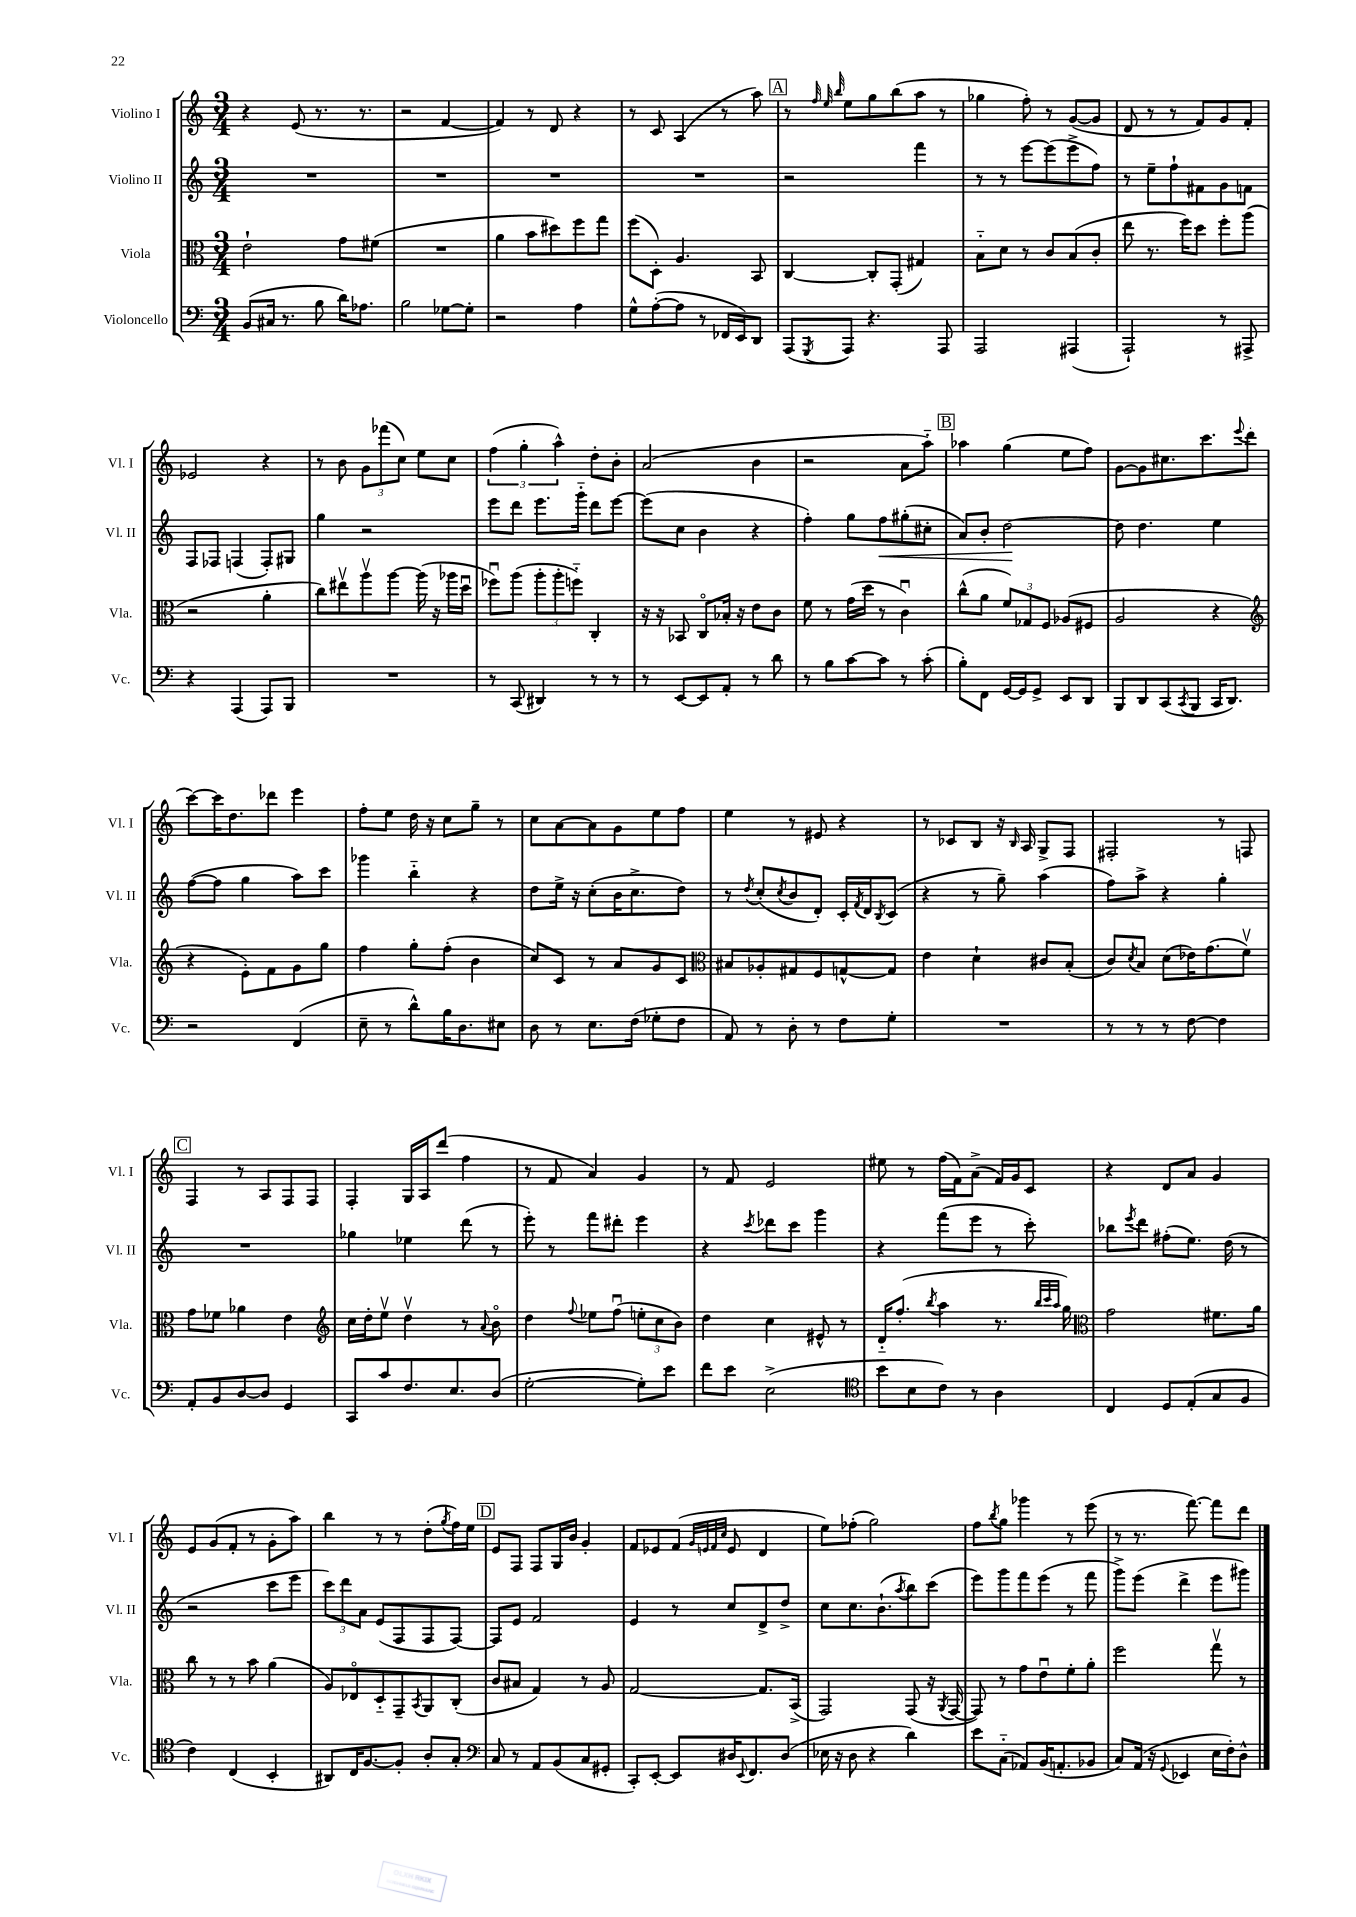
<<
\new StaffGroup <<
\new Staff = "s0" \with { instrumentName = "Violino I" shortInstrumentName = "Vl. I" } {
    \clef treble \key c \major \numericTimeSignature \time 3/4
    r4 e'8( r8. r8. |
    r2 f'4~ |
    f'4) r8 d'8 r4 |
    r8 c'8 a4( r8 a''8) |
    \mark \markup { \box "A" } r8 \grace { f''32 e''32 b''32 } e''8 g''8 b''8( a''8 r8 |
    ges''4 f''8-.) r8 g'8~( g'8 |
    d'8 r8 r8 f'8) g'8 f'8-. |
    ees'2 r4 |
    r8 b'8 \tuplet 3/2 { g'8 fes'''8( c''8) } e''8 c''8 |
    \tuplet 3/2 { f''4( g''4-. a''4-^) } d''8-. b'8-. |
    a'2( b'4 |
    r2 a'8 a''8-_) |
    \mark \markup { \box "B" } aes''4 g''4( e''8 f''8) |
    g'8~ g'8 cis''8. c'''8. \appoggiatura { e'''8 } d'''8( |
    c'''8~) c'''16 d''8. des'''8 e'''4 |
    f''8-. e''8 d''16 r16 c''8 g''8-- r8 |
    c''8 a'8~ a'8 g'8 e''8 f''8 |
    e''4 r8 eis'8 r4 |
    r8 ces'8 b8 r16 \grace { b16 } a16 g8-> f8 |
    fis2-. r8 f8 |
    \mark \markup { \box "C" } f4 r8 a8 f8 f8 |
    f4-. g16 a16 d'''8( f''4 |
    r8 f'8 a'4) g'4 |
    r8 f'8 e'2 |
    eis''8 r8 f''16( f'16) a'8->( f'16) g'16 c'8 |
    r4 d'8 a'8 g'4 |
    e'8 g'8( f'8-. r8 g'8-. a''8) |
    b''4 r8 r8 d''8-.( \acciaccatura { g''8 } f''16) e''16 |
    \mark \markup { \box "D" } e'8 f8 f8 g16 b'16 g'4-. |
    f'8 ees'8 f'8( \grace { g'32 e'32 f'32 c''32 } e'8 d'4 |
    e''8) fes''8-.( g''2) |
    f''8 \acciaccatura { b''8 } g''8 ges'''4 r8 e'''8( |
    r8 r8. f'''8.~) f'''8 d'''8 \bar "|." |
}
\new Staff = "s1" \with { instrumentName = "Violino II" shortInstrumentName = "Vl. II" } {
    \clef treble \key c \major \numericTimeSignature \time 3/4
    R2. |
    R2. |
    R2. |
    R2. |
    \mark \markup { \box "A" } r2 f'''4 |
    r8 r8 e'''8~ e'''8( e'''8-> f''8) |
    r8 e''8-- f''8-! fis'8 g'8 f'8 |
    f8 fes8 f4( f8-.) gis8 |
    g''4 r2 |
    e'''8 d'''8 e'''8. g'''16-_ d'''8 e'''8~ |
    e'''8( c''8 b'4 r4 |
    f''4-.) g''8 f''8\< gis''8-.( cis''8-. |
    \mark \markup { \box "B" } a'8) b'8-. d''2~\! |
    d''8 d''4. e''4 |
    f''8~( f''8 g''4 a''8) c'''8 |
    ges'''4 b''4-_ r4 |
    d''8 e''16-> r16 c''8-.( b'16 c''8.-> d''8) |
    r8 \acciaccatura { d''8 } c''8-.( \acciaccatura { c''8 } b'8 d'8-.) c'16-. \acciaccatura { f'8 } d'16 \acciaccatura { b8 } c'8( |
    r4 r8 g''8--) a''4( |
    f''8) a''8-> r4 g''4-. |
    \mark \markup { \box "C" } R2. |
    ges''4 ees''4 d'''8( r8 |
    e'''8-.) r8 f'''8 dis'''8-. e'''4 |
    r4 \acciaccatura { c'''8 } des'''8 c'''8 g'''4 |
    r4 f'''8( e'''8 r8 c'''8-.) |
    bes''8 \acciaccatura { e'''8 } d'''8 fis''8-.( e''8.) d''16( r8 |
    r2 c'''8 e'''8 |
    \tuplet 3/2 { c'''8) d'''8 a'8 } e'8( f8 f8 f8~) |
    \mark \markup { \box "D" } f8 e'8 f'2 |
    e'4 r8 c''8 d'8-> d''8-> |
    c''8 c''8. b'8.-!( \acciaccatura { a''8 } b''8) c'''8( |
    e'''8) g'''8 f'''8 e'''8( r8 f'''8 |
    g'''8->) e'''8( d'''4-> e'''8 gis'''8) \bar "|." |
}
\new Staff = "s2" \with { instrumentName = "Viola" shortInstrumentName = "Vla." } {
    \clef alto \key c \major \numericTimeSignature \time 3/4
    e'2-! g'8 fis'8( |
    R2. |
    a'4 b'8 dis''8) f''8 g''8 |
    f''8( d8-.) a4. b,8 |
    \mark \markup { \box "A" } c4~ c8-. g,8-.( gis4) |
    b8-_ d'8 r8 c'8 b8( c'8-. |
    e''8 r8. f''16) d''8 f''8-. a''8( |
    r2 a'4-. |
    c''8) eis''8\upbow a''8\upbow a''8~ a''16( r16 aes''16 d''16\downbow |
    fes''8\downbow) a''8( \tuplet 3/2 { a''8-. a''8-. f''8-_) } c4-. |
    r16 r16 bes,8 c8\flageolet bes16-. r16 e'8 c'8 |
    f'8 r8 g'16( d''16 r8 c'4\downbow) |
    \mark \markup { \box "B" } c''8-^( a'8 \tuplet 3/2 { f'8) ges8 f8 } aes8( fis8 |
    a2 r4 |
    \clef treble r4 e'8-.) f'8 g'8 g''8 |
    f''4 g''8-. f''8-.( b'4 |
    c''8) c'8 r8 a'8 g'8 c'8 |
    \clef alto bis8 aes8-. gis8 f8 g8~-^ g8 |
    e'4 d'4-! cis'8 b8-.( |
    c'8) \acciaccatura { d'8 } b8 d'8( ees'16) g'8.( f'8\upbow) |
    \mark \markup { \box "C" } g'8 fes'8 aes'4 e'4 |
    \clef treble c''16 d''16-. e''8\upbow d''4\upbow r8 \appoggiatura { a'8 } b'8\flageolet |
    d''4 \appoggiatura { f''8 } ees''8 f''8\downbow( \tuplet 3/2 { e''8-. c''8 b'8) } |
    d''4 c''4 eis'8-^ r8 |
    d'16-_ f''8.-.( \acciaccatura { b''8 } a''4 r8. \grace { b''32 c'''32 a''32 } g''16) |
    \clef alto g'2 fis'8. a'16 |
    c''8 r8 r8 b'8 a'4( |
    a8) ees8\flageolet d8-_ g,8-- \acciaccatura { b,8 } a,8 c8-.( |
    \mark \markup { \box "D" } c'8 bis8 g4) r8 a8 |
    g2~ g8. b,16->( |
    g,2) g,8( r16 \acciaccatura { a,8 } g,16~ |
    g,8) r8 g'8 e'8\downbow f'8-. a'8-. |
    f''2 g''8\upbow r8 \bar "|." |
}
\new Staff = "s3" \with { instrumentName = "Violoncello" shortInstrumentName = "Vc." } {
    \clef bass \key c \major \numericTimeSignature \time 3/4
    b,8( cis16 r8. b8 d'16) aes8. |
    b2 ges8~ ges8-. |
    r2 a4 |
    g8-^ a8~-.( a8 r8 fes,16 e,16) d,8 |
    \mark \markup { \box "A" } a,,8( \acciaccatura { g,,8 } a,,8) r4. a,,8 |
    a,,2 ais,,4( |
    a,,2-!) r8 ais,,8-> |
    r4 a,,4( a,,8) b,,8 |
    R2. |
    r8 c,8( dis,4) r8 r8 |
    r8 e,8~ e,8 a,8-. r8 d'8 |
    r8 b8 c'8~ c'8 r8 c'8-.( |
    \mark \markup { \box "B" } b8-.) f,8 g,16~ g,16 g,8-> e,8 d,8 |
    b,,8 d,8 c,8( \acciaccatura { c,8 } b,,8 c,16 d,8.) |
    r2 f,4( |
    e8-- r8 d'8-^) b16 d8. eis8 |
    d8 r8 e8. f16( ges8-. f8 |
    a,8) r8 d8-. r8 f8 g8-. |
    R2. |
    r8 r8 r8 f8~ f4 |
    \mark \markup { \box "C" } a,8-. b,8 d8~ d8 g,4 |
    c,8 c'8 f8. e8. d8( |
    g2~-. g8-.) e'8 |
    f'8 e'8 e2->( |
    \clef tenor b'8 b8 c'8) r8 a4 |
    c4 d8 e8-.( g8 f8 |
    c'4) c4( b,4-. |
    ais,8) c16 f8.~ f8-. a8-. g8-. |
    \mark \markup { \box "D" } \clef bass c8 r8 a,8 b,8( c8 gis,8-. |
    c,8-.) e,8~-. e,8 dis16 \appoggiatura { e,8 } f,8. dis8( |
    ees16 r16 d8 r4 d'4) |
    e'8 c8-_( aes,8) b,16( a,8.-. bes,8 |
    c8) a,16( r16 \appoggiatura { g,8 } ees,4 e16 f16-.) d8-^ \bar "|." |
}
>>
>>
\layout { \context { \Score \remove "Bar_number_engraver" } }
